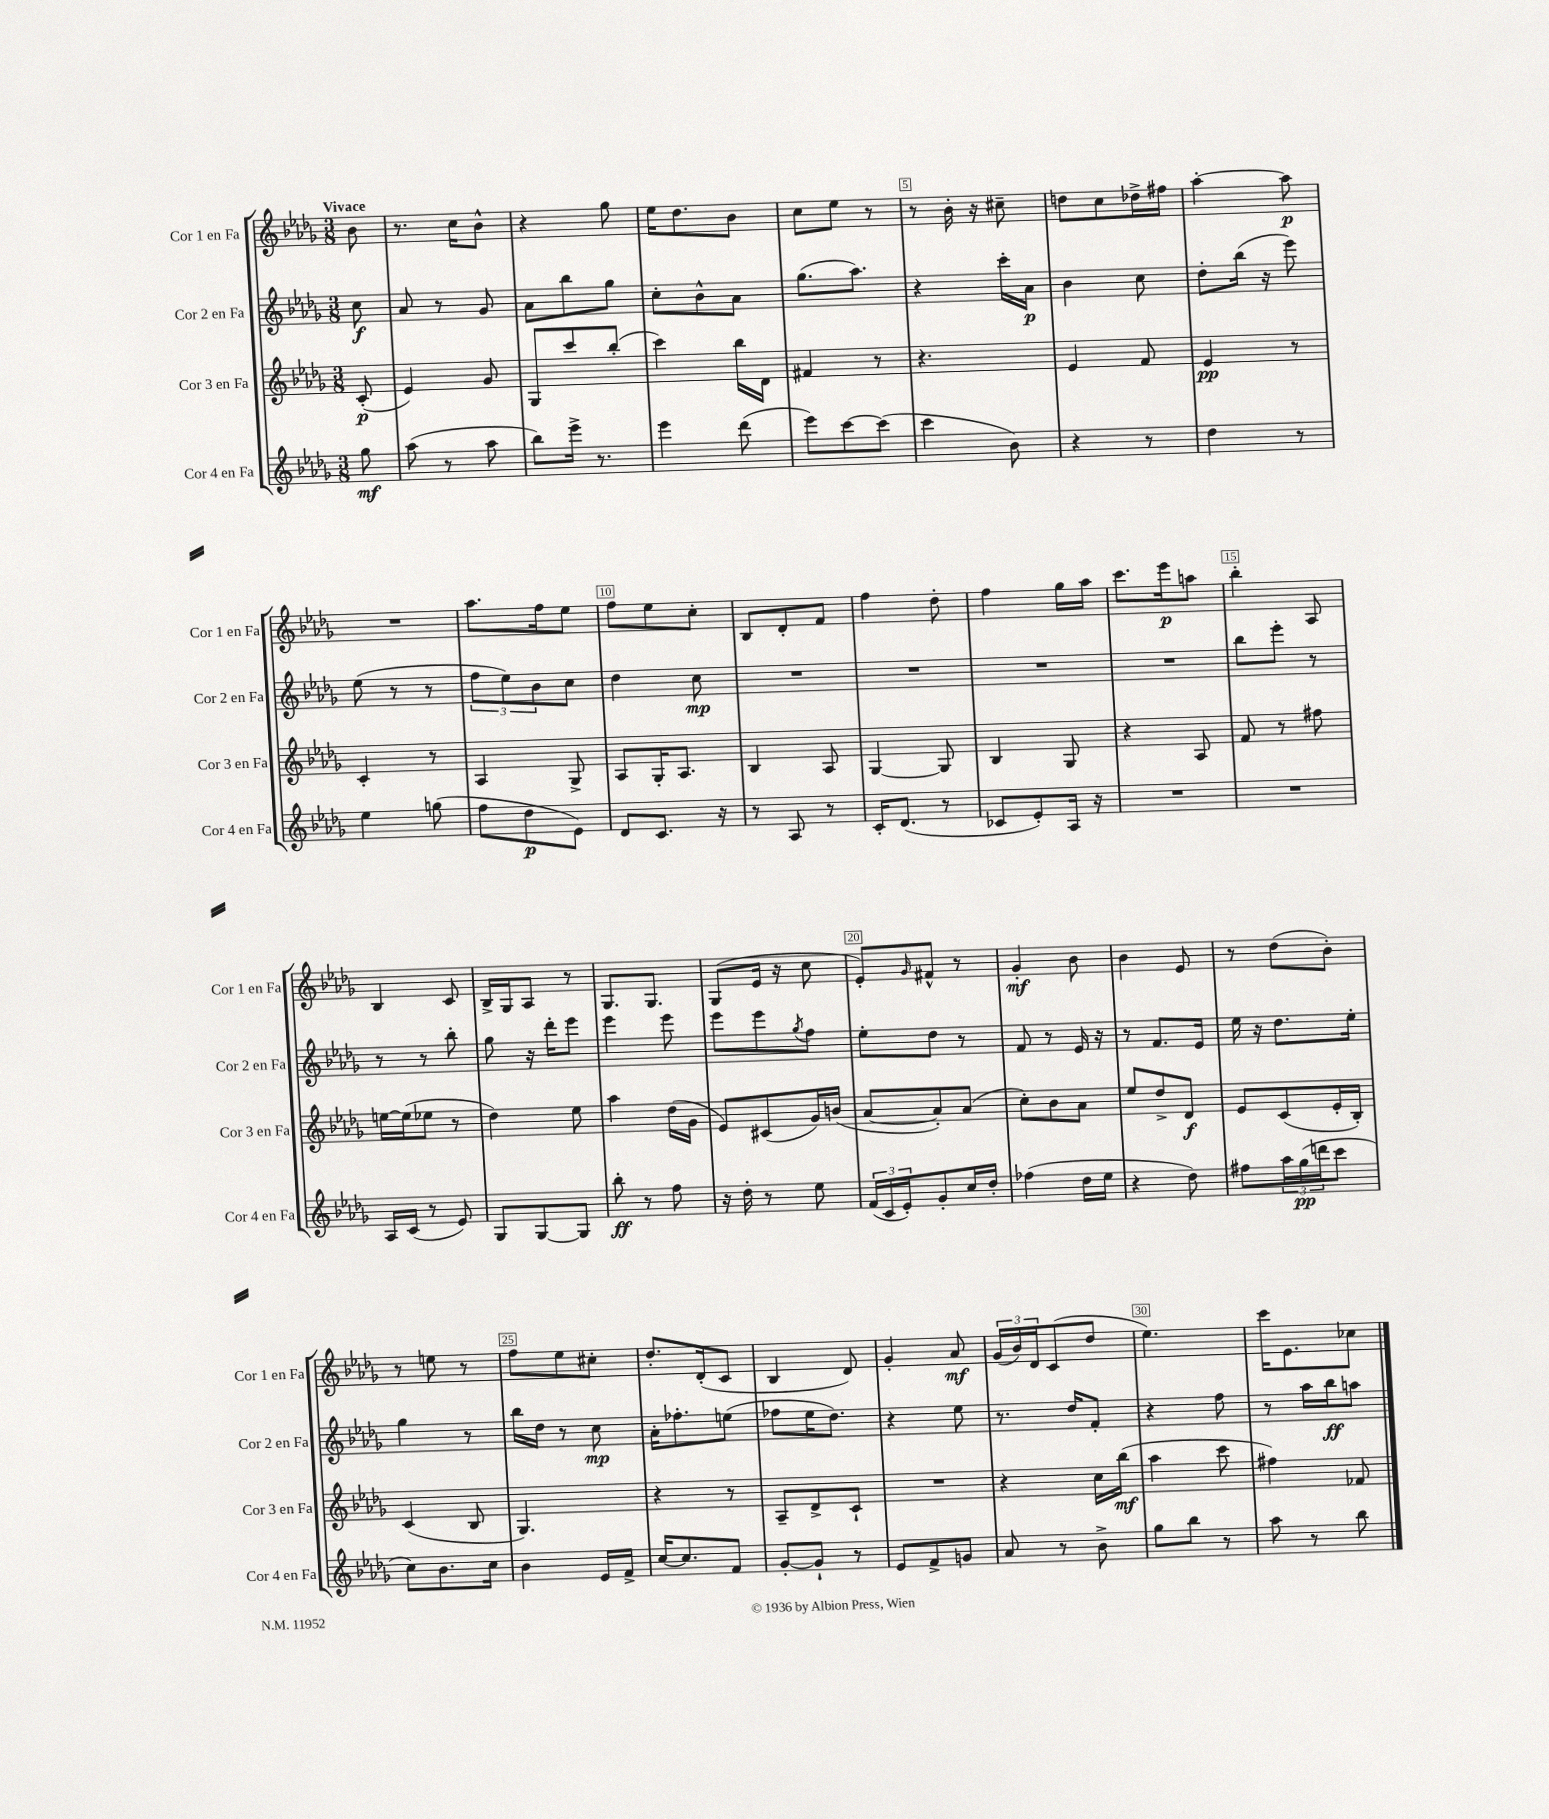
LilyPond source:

<<
\new StaffGroup <<
\new Staff = "s0" \with { instrumentName = "Cor 1 en Fa" shortInstrumentName = "Cor 1 en Fa" } {
    \clef treble \key des \major \numericTimeSignature \time 3/8 \partial 8 \tempo "Vivace"
    bes'8 |
    r8. c''16 bes'8-^ |
    r4 ges''8 |
    ees''16 des''8. bes'8 |
    c''8 ees''8 r8 |
    r8 bes'16-. r16 cis''8-- |
    d''8 c''8 des''16-> fis''16 |
    aes''4~-. aes''8\p |
    R4. |
    aes''8. f''16 ees''8 |
    f''8 ees''8 c''8-. |
    bes8 des'8-. f'8 |
    f''4 des''8-. |
    f''4 ges''16 aes''16 |
    c'''8. ees'''16\p a''8 |
    bes''4-. aes8 |
    bes4 c'8 |
    bes16-> ges16 aes8 r8 |
    ges8. ges8. |
    ges8( ees'16 r16 c''8 |
    ees'8-.) \grace { ges'16 } fis'8-^ r8 |
    ges'4-.\mf bes'8 |
    bes'4 ees'8 |
    r8 des''8( bes'8-.) |
    r8 e''8 r8 |
    f''8 ees''8 cis''8-. |
    des''8.-. des'16-.( c'8 |
    bes4 des'8) |
    ges'4-. aes'8\mf |
    \tuplet 3/2 { ges'16( bes'16) des'16 } c'8( des''8 |
    ees''4.) |
    c'''16 ees'8. ces''8 \bar "|." |
}
\new Staff = "s1" \with { instrumentName = "Cor 2 en Fa" shortInstrumentName = "Cor 2 en Fa" } {
    \clef treble \key des \major \numericTimeSignature \time 3/8 \partial 8
    c''8\f |
    aes'8 r8 ges'8 |
    aes'8 bes''8 ges''8 |
    c''8-. bes'8-^ aes'8 |
    ges''8.( aes''8.) |
    r4 c'''16-. aes'16\p |
    bes'4 c''8 |
    des''8-. bes''16( r16 ees'''8) |
    ees''8( r8 r8 |
    \tuplet 3/2 { f''8 ees''8) bes'8 } c''8 |
    des''4 c''8\mp |
    R4. |
    R4. |
    R4. |
    R4. |
    bes''8 ees'''8-. r8 |
    r8 r8 bes''8-. |
    ges''8 r16 des'''16-. ees'''8 |
    ees'''4 ees'''8 |
    ees'''8 ees'''8 \acciaccatura { ges''8 } f''8 |
    ees''8-. des''8 r8 |
    f'8 r8 ees'16 r16 |
    r8 f'8. ees'16 |
    ees''16 r16 des''8. ees''16-. |
    ges''4 r8 |
    bes''16 des''16 r8 c''8\mp |
    aes'16-. fes''8.-. e''8( |
    fes''8 ees''16 des''8.) |
    r4 ees''8 |
    r8. des''16 f'8-. |
    r4 f''8 |
    r8 aes''16 bes''16\ff a''8 \bar "|." |
}
\new Staff = "s2" \with { instrumentName = "Cor 3 en Fa" shortInstrumentName = "Cor 3 en Fa" } {
    \clef treble \key des \major \numericTimeSignature \time 3/8 \partial 8
    c'8-.\p( |
    ees'4) ges'8 |
    ges8 c'''8 bes''8-.( |
    c'''4) bes''16 des'16 |
    fis'4 r8 |
    r4. |
    ees'4 f'8 |
    ees'4\pp r8 |
    c'4-. r8 |
    aes4 ges8-> |
    aes8 ges16-. aes8. |
    bes4 aes8 |
    ges4~ ges8 |
    bes4 ges8 |
    r4 aes8 |
    f'8 r8 fis''8 |
    e''16~ e''16( ees''8 r8 |
    des''4) ees''8 |
    aes''4 des''16( ges'16 |
    ees'8) cis'8( ges'16) b'16( |
    aes'8~ aes'8-.) aes'8( |
    c''8-.) bes'8 aes'8 |
    ees''8 des''8-> des'8\f |
    ees'8 c'8( ees'16-. bes16-.) |
    c'4( bes8 |
    ges4.) |
    r4 r8 |
    aes8-- des'8-> c'8-! |
    R4. |
    r4 c''16 bes''16\mf( |
    aes''4 c'''8 |
    fis''4) fes'8 \bar "|." |
}
\new Staff = "s3" \with { instrumentName = "Cor 4 en Fa" shortInstrumentName = "Cor 4 en Fa" } {
    \clef treble \key des \major \numericTimeSignature \time 3/8 \partial 8
    ges''8\mf |
    aes''8( r8 aes''8 |
    bes''8) ees'''16-> r8. |
    ees'''4 des'''8( |
    ees'''8) c'''8~ c'''8( |
    c'''4 bes'8) |
    r4 r8 |
    des''4 r8 |
    ees''4 g''8( |
    f''8 des''8\p ees'8) |
    des'8 c'8. r16 |
    r8 aes8 r8 |
    c'16-. des'8.( r8 |
    ces'8 ees'8-.) aes16 r16 |
    R4. |
    R4. |
    aes16 c'16( r8 ees'8) |
    ges8 ges8~ ges8 |
    bes''8-.\ff r8 f''8 |
    r16 des''16-. r8 ees''8 |
    \tuplet 3/2 { f'16( c'16 ees'16-.) } ges'8-. c''16 des''16-. |
    fes''4( des''16 ees''16 |
    r4 des''8) |
    fis''8 \tuplet 3/2 { aes''16 ges''16\pp( d'''16 } c'''8 |
    c''8) bes'8. c''16 |
    bes'4 ees'16 f'16-> |
    c''16~ c''8. f'8 |
    ges'8~-. ges'8-! r8 |
    ees'8 f'8-> g'8 |
    aes'8 r8 bes'8-> |
    ges''8 bes''8 r8 |
    aes''8 r8 bes''8 \bar "|." |
}
>>
>>
\layout { \context { \Score \override BarNumber.break-visibility = ##(#f #t #t) barNumberVisibility = #(every-nth-bar-number-visible 5) \override BarNumber.stencil = #(make-stencil-boxer 0.1 0.3 ly:text-interface::print) } }
